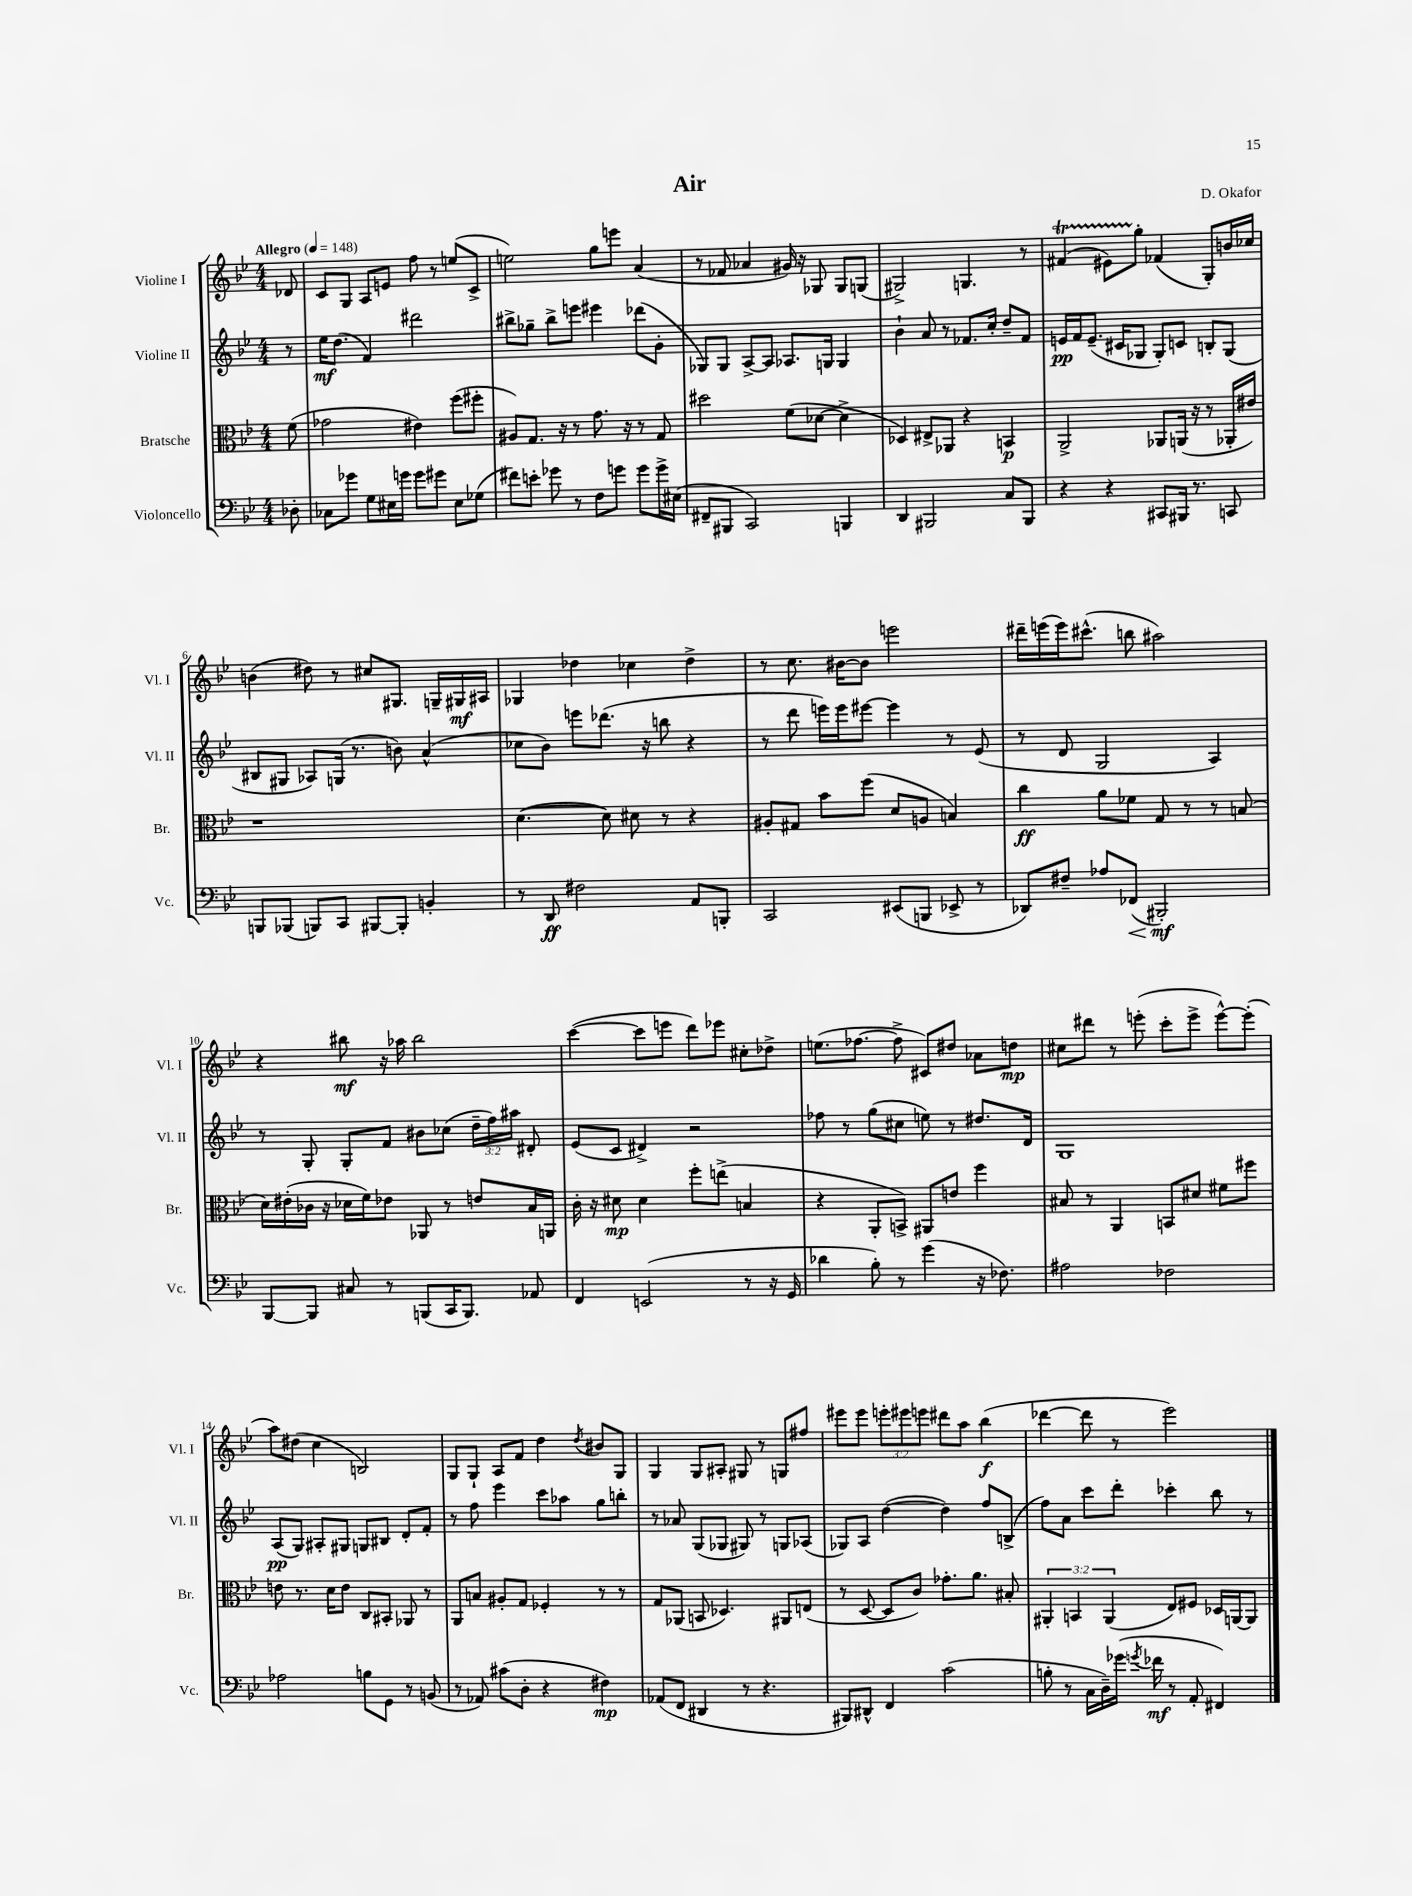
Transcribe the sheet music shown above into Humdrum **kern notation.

**kern	**kern	**kern	**kern
*staff4	*staff3	*staff2	*staff1
*clefF4	*clefC3	*clefG2	*clefG2
*k[b-e-]	*k[b-e-]	*k[b-e-]	*k[b-e-]
*M4/4	*M4/4	*M4/4	*M4/4
*MM148	*MM148	*MM148	*MM148
8D-'	(8f	8r	8d-
=	=	=	=
8C-	2g-	16ee-	8c
.	.	(8.dd	.
8g-	.	.	8G
8G	.	4f)	8A
16E#	.	.	8e
16g	.	.	.
8g	4e#)	2ddd#	8ff
8g#	.	.	8r
8E#	(8ff	.	(8ee
(8G-	8ff#'	.	8c^
=	=	=	=
8f#)	8A#)	8bb#^	2ee)
8e'	8.G	8gg-~	.
8g-	.	8bb#^	.
.	16r	.	.
8r	8r	8eee	.
8F	8.g	4eee#	8gg
8g	.	.	8eee
.	16r	.	.
8g	8r	(8ddd-	(4a
16g^	8G	8g'	.
(16E#	.	.	.
=	=	=	=
8FF#~	2dd#	8G-)	8r
8BBB#	.	8G-	8f-
2CC)	.	[8A^	4a-
.	.	8A]	.
.	(8f	8.A-	16g#)
.	.	.	16r
.	[8d-	.	8G-
.	.	16G	.
4BBB	4d-^]	4G	8G-
.	.	.	(8G
=	=	=	=
4DD	4D-)	4b-`	2G#^)
2BBB#	8E#^	8a	.
.	8AA-	8r	.
.	4r	8.f-	4.G
.	.	16cc'	.
8C	4BB	8dd~	.
8BBB#	.	8f-	8r
=	=	=	=
4r	2AA^	16e	(4f#
.	.	16f	.
.	.	(8.e~	.
4r	.	.	8e#)
.	.	16c#	.
.	.	8G-	8gg'
8CC#	8AA-	8G-')	(4f-
16BBB#	(16AA	8c	.
8.r	16r	.	.
.	8r	8B'	8G')
8CC	16AA-'	(8G-	16b
.	16e#)	.	16cc-
=	=	=	=
8BBB	1r	8B#	(4b
(8BBB-	.	8G#	.
8BBB)	.	8A-)	8dd#)
8CC	.	(16G	8r
.	.	8.r	.
[8BBB#	.	.	8cc#
8BBB#']	.	8b)	8.G#
4BB'	.	(4a^^	.
.	.	.	16G~
.	.	.	16G#
.	.	.	16A#
=	=	=	=
8r	([4.d	8cc-	4G-
8DD	.	8b-)	.
2F#	.	8eee	4dd-
.	8d])	(8.ddd-	.
.	8d#	.	4cc-
.	.	16r	.
.	8r	8bb	.
8AA	4r	4r	4dd-^
8BBB'	.	.	.
=	=	=	=
2CC	8A#'	8r	8r
.	8G#	8ddd	8.cc
.	8b-	16eee)	.
.	.	16eee	[16b#
.	(8ff	[8eee#	8b#]
(8EE#	8d	4eee#]	2eee
8BBB	8A	.	.
8EE-^	4B)	8r	.
8r	.	(8e-	.
=	=	=	=
8DD-)	4cc	8r	16ddd#~
.	.	.	(16eee
8F#~	.	8d	16eee)
.	.	.	(8.ccc#^^
8A-	8a	2G	.
(8FF-	8f-	.	8bb
2BBB#')	8G	.	2aa#)
.	8r	.	.
.	8r	4A)	.
.	(8B	.	.
=	=	=	=
[8BBB-	16d)	8r	4r
.	(16e#'	.	.
8BBB-]	16c-	8G'	.
.	16r	.	.
8C#	16d-	8G'	8bb#
.	16f)	.	.
8r	8e-	8f	16r
.	.	.	16aa-
(8BBB	8AA-	8b#	2bb#
16CC	8r	(8cc-	.
8.BBB)	.	.	.
.	8e	24dd~	.
.	.	24ff)	.
.	.	24aa#	.
8AA-	16B-	8d#'	.
.	16AA	.	.
=	=	=	=
4FF	16c'	(8e-	([4ccc
.	16r	.	.
.	8d#	8c	.
(2EE	4d#	4d#^)	8ccc]
.	.	.	8eee
.	8ff'	2r	8ddd)
.	(8ee^	.	8eee-
8r	4B	.	8cc#'
16r	.	.	8dd-^
16GG	.	.	.
=	=	=	=
4d-	4r	8ff-	(8.ee
.	.	8r	.
.	.	.	[8.ff-
8B-')	8AA'	(8gg	.
8r	8BB^)	8cc#	8ff-^]
(4g	8AA#	8ee)	8c#)
.	8e	8r	8dd#
16r	4ff	8.dd#	8a-
8.F-)	.	.	.
.	.	.	8dd
.	.	16d	.
=	=	=	=
2A#	8B#	1G	8cc#
.	8r	.	8ddd#
.	4AA	.	8r
.	.	.	(8eee'
2F-	8BB	.	8ccc'
.	8d#	.	8eee^
.	8f#	.	[8eee^^)
.	8ff#	.	(8eee']
=	=	=	=
2A-	8e	(8A	8aa)
.	8.r	8G)	(8dd#
.	.	8A#'	4cc
.	16d	.	.
.	8e	8G#	.
8B	8C	8G	2B)
8GG	8BB#'	8B#	.
8r	8AA-	8d'	.
(8BB	8r	8f'	.
=	=	=	=
8r	8AA	8r	8G
8AA-)	8B	8ff	8G`
(8c#	8A#'	4eee-	8A
8D'	8G	.	8f
4r	4F-'	8ccc	4dd
.	.	8aa-	.
.	.	.	8qdd
4F#)	8r	8gg	8b#
.	8r	8bb'	8G
=	=	=	=
(8AA-	8G	8r	4G
8FF	(8AA-	8a-	.
4DD#	8BB	(8G	8G
.	4.D-)	8G-	8A#'
8r	.	8G#)	8G#
4.r	.	8r	8r
.	8AA#	8G	8G
.	(8E	(8A-	8ff#
=	=	=	=
8BBB#)	8r	8G-)	8eee#
8DD#^^	[8D	8A	8eee#
4FF	8D]	([4dd	12eee'
.	.	.	12eee#
.	8c)	.	.
.	.	.	12eee
(2c	8.g-'	4dd])	8ddd#
.	.	.	8aa
.	8.a	.	.
.	.	8ff	(4bb-
.	8B#'	(8B^	.
=	=	=	=
8B'	6AA#'	8ff)	[4ddd-
8r	.	8a	.
.	6BB	.	.
16C	.	8ccc	8ddd-]
16D~)	.	.	.
.	(6AA#	.	.
(16g-	.	8ddd'	8r
8qg	.	.	.
16f-	.	.	.
8r	8E-)	4ccc-'	2eee-)
8AA'	8F#	.	.
4FF#)	16D-	8bb-	.
.	[16AA	.	.
.	8AA]	8r	.
==	==	==	==
*-	*-	*-	*-
